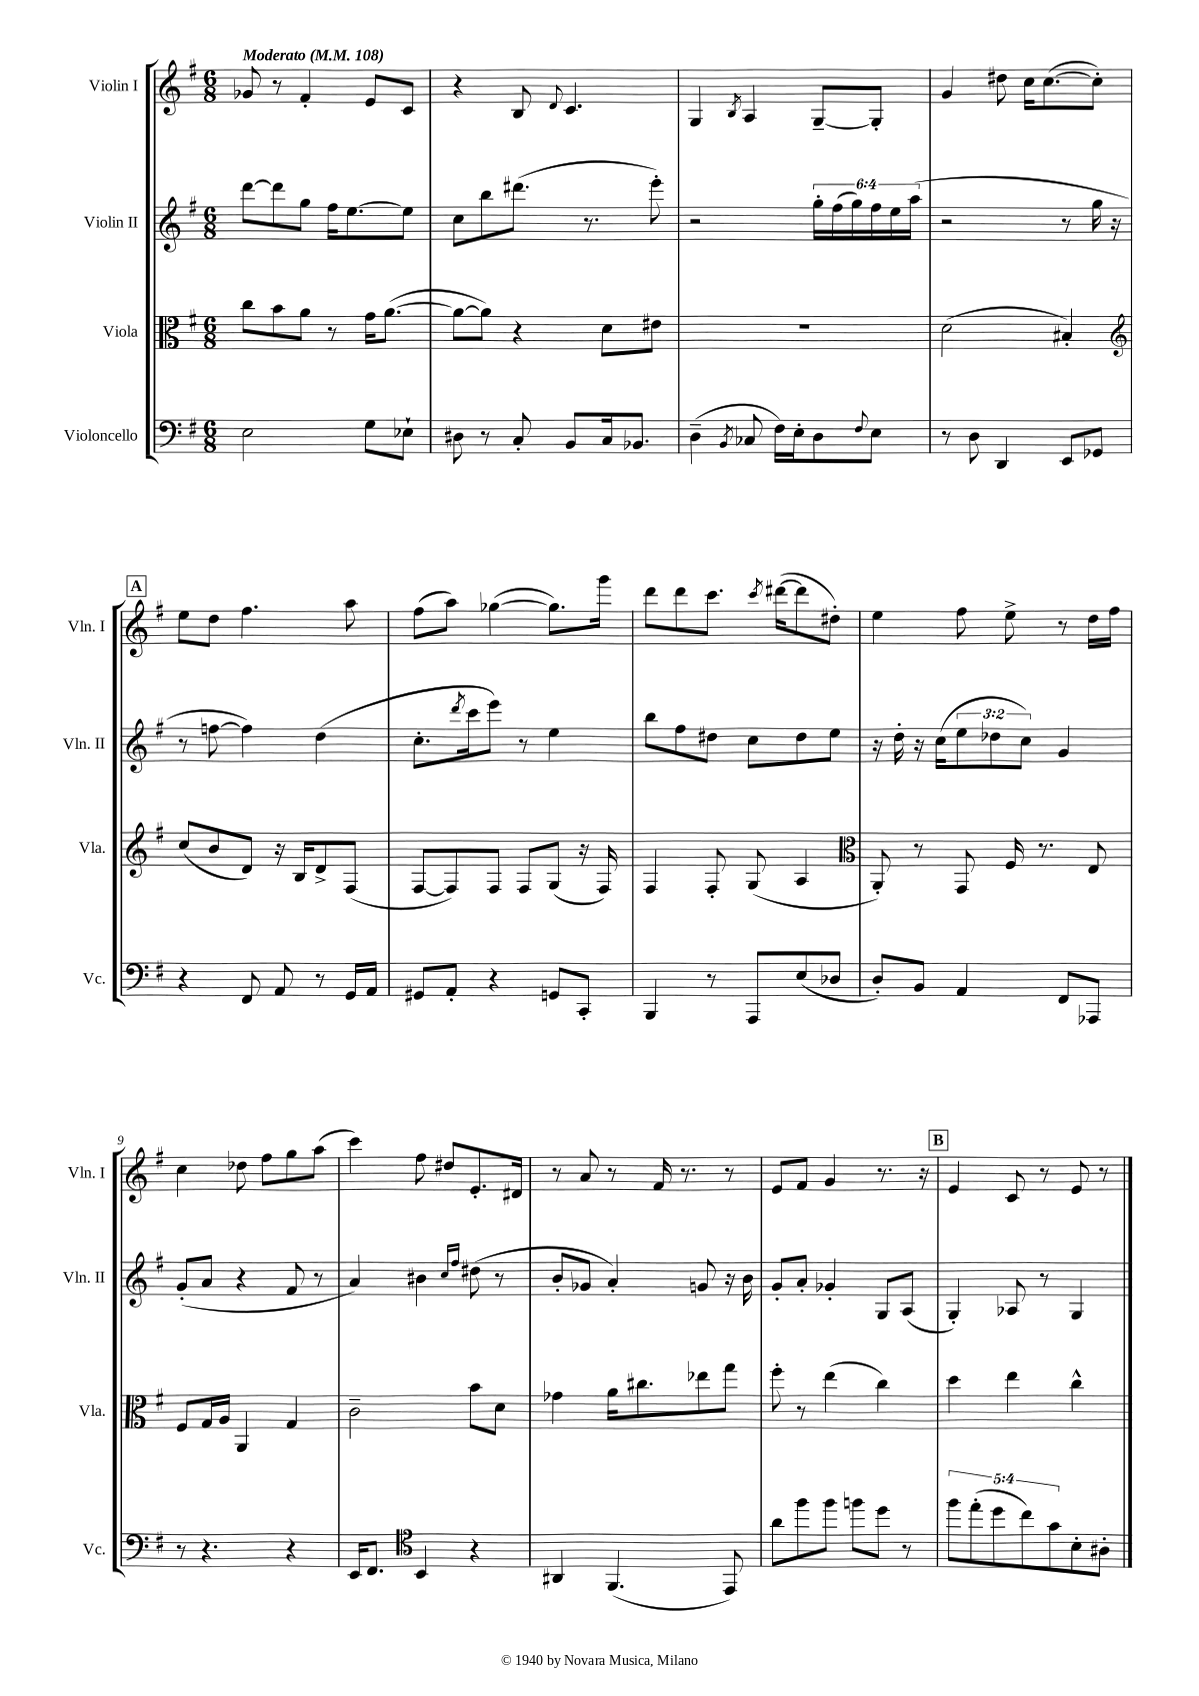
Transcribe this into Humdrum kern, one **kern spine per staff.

**kern	**kern	**kern	**kern
*staff4	*staff3	*staff2	*staff1
*clefF4	*clefC3	*clefG2	*clefG2
*k[f#]	*k[f#]	*k[f#]	*k[f#]
*M6/8	*M6/8	*M6/8	*M6/8
*MM108	*MM108	*MM108	*MM108
2E	8cc	[8ddd	8g-
.	8b	8ddd]	8r
.	8a	8gg	4f#'
.	8r	16ff#	.
.	.	[8.ee	.
8G	16g	.	8e
.	([8.a	.	.
8E-`	.	8ee]	8c
=	=	=	=
8D#	8a_	8cc	4r
8r	8a])	8bb	.
8C'	4r	(8.ddd#	8B
.	.	.	8qqd
8BB	.	.	4.c
.	.	8.r	.
16C	8d	.	.
8.BB-	.	.	.
.	8e#	8eee')	.
=	=	=	=
(4D~	2.r	2r	4G
8qBB	.	.	8qB
8C-	.	.	4A
16F#)	.	.	.
16E'	.	.	.
8D	.	24gg'	[8G~
.	.	(24ff#	.
.	.	24gg)	.
8qqF#	.	.	.
8E	.	24ff#	8G']
.	.	24ee	.
.	.	(24aa	.
=	=	=	=
8r	(2d	2r	4g
8D	.	.	.
4DD	.	.	8dd#
.	.	.	16cc
.	.	.	([8.cc
8EE	4B#')	8r	.
8GG-	.	16gg	8cc'])
.	.	16r	.
=	=	=	=
*	*clefG2	*	*
4r	(8cc	8r	8ee
.	8b	[8ff	8dd
8FF#	8d)	4ff])	4.ff#
8AA	16r	.	.
.	16B	.	.
8r	8d^	(4dd	.
16GG	(8F#	.	8aa
16AA	.	.	.
=	=	=	=
8GG#	[8F#	8.cc'	(8ff#
8AA'	8F#])	.	8aa)
.	.	8qddd	.
.	.	16ccc	.
4r	8F#	8eee)	([4gg-
.	8F#	8r	.
8GG	(8G	4ee	8.gg-])
8CC'	16r	.	.
.	16F#)	.	16ggg
=	=	=	=
4BBB	4F#	8bb	8ddd
.	.	8ff#	8ddd
8r	8F#'	8dd#	8.ccc
8AAA	(8G	8cc	.
.	.	.	8qccc
.	.	.	([16ddd#
(8E	4A	8dd#	8ddd#]
8D-	.	8ee	8dd#')
=	=	=	=
*	*clefC3	*	*
8D')	8AA')	16r	4ee
.	.	16dd'	.
8BB	8r	16r	.
.	.	(16cc	.
4AA	8GG	12ee	8ff#
.	.	12dd-	.
.	16F#	.	8ee^
.	.	12cc)	.
.	8.r	.	.
8FF#	.	4g	8r
8AAA-	8E	.	16dd
.	.	.	16ff#
=	=	=	=
8r	8F#	(8g'	4cc
4.r	16G	8a	.
.	16A	.	.
.	4AA	4r	8dd-
.	.	.	8ff#
4r	4G	8f#	8gg
.	.	8r	(8aa
=	=	=	=
16EE	2c~	4a)	4ccc)
8.FF#	.	.	.
*clefC4	*	*	*
4BB	.	4b#	8ff#
.	.	.	8dd#
.	.	16qqcc	.
.	.	16qqff#	.
4r	8b	(8dd#	8.e'
.	8d	8r	.
.	.	.	16d#
=	=	=	=
4AA#	4g-	8b'	8r
.	.	8g-	8a
(4.FF#	16a	4a')	8r
.	8.cc#	.	.
.	.	.	16f#
.	.	.	8.r
.	8ee-	8g	.
8EE)	8gg	16r	8r
.	.	16b	.
=	=	=	=
8a	8ff#'	8g'	8e
8ff#	8r	8a'	8f#
8ff#	(4ee	4g-'	4g
8ff	.	.	.
8dd	4cc)	8G	8.r
8r	.	(8A	.
.	.	.	16r
=	=	=	=
10ff#	4dd	4G')	4e
(10ee'	.	.	.
10dd	.	.	.
.	4ee	8A-	8c
10cc)	.	.	.
.	.	8r	8r
10g	.	.	.
8B'	4cc^^	4G	8e
8A#'	.	.	8r
==	==	==	==
*-	*-	*-	*-
